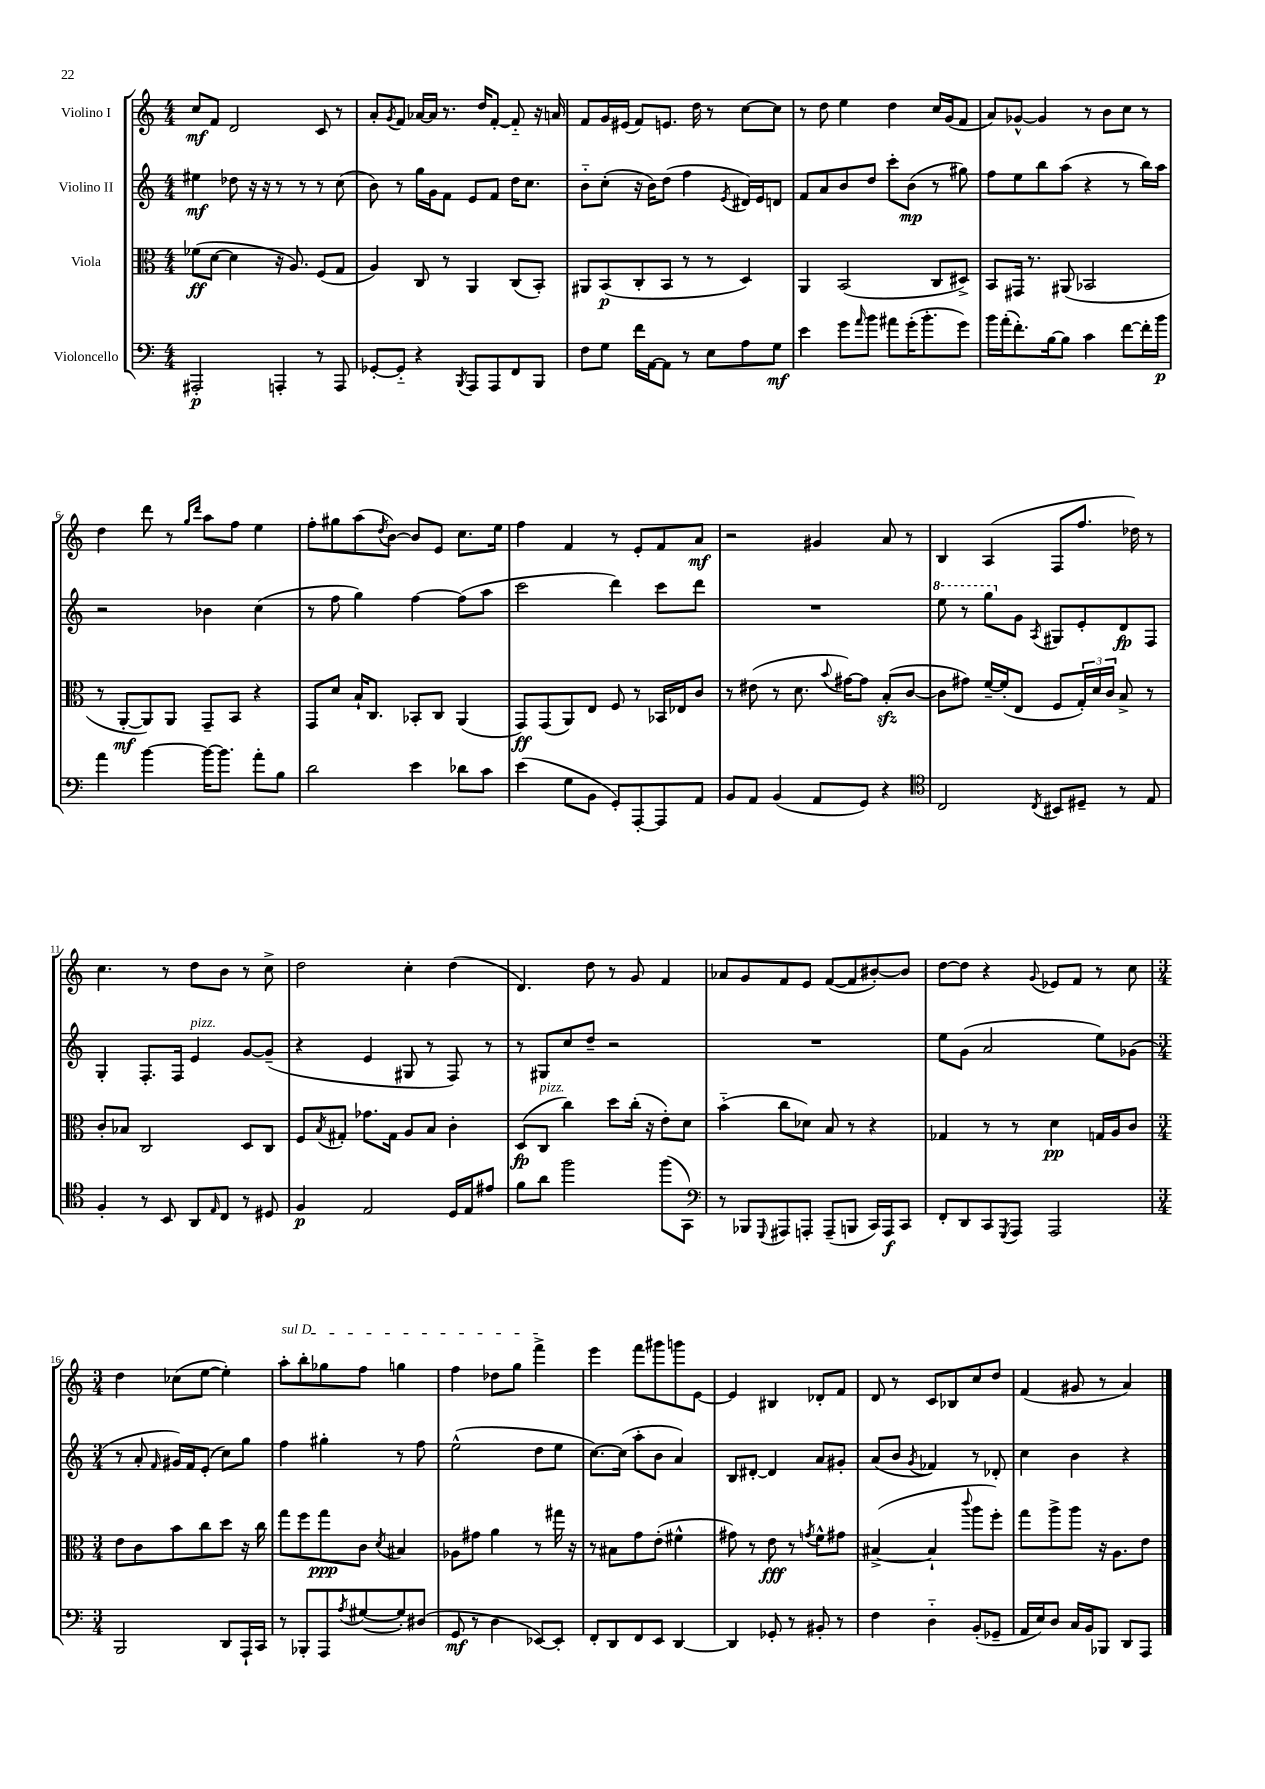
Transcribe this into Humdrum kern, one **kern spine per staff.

**kern	**kern	**kern	**kern
*staff4	*staff3	*staff2	*staff1
*clefF4	*clefC3	*clefG2	*clefG2
*k[]	*k[]	*k[]	*k[]
*M4/4	*M4/4	*M4/4	*M4/4
2AAA#'	(8f-	4ee#	8cc
.	[8d	.	8f
.	4d]	8dd-	2d
.	.	16r	.
.	.	16r	.
4AAA'	16r	8r	.
.	8.A)	.	.
.	.	8r	.
8r	(8F	8r	8c
8AAA	8G	(8cc	8r
=	=	=	=
[8GG-'	4A)	8b)	8a'
.	.	.	8qg
8GG-'~]	.	8r	8f
4r	8C	16gg	[16a-
.	.	16g	16a-]
.	8r	8f	8.r
8qBBB	.	.	.
8AAA	4AA	8e	.
.	.	.	16dd
8AAA	.	8f	[8f'
8FF	(8C	16dd	8f'~]
.	.	8.cc	.
8BBB	8BB')	.	16r
.	.	.	16a
=	=	=	=
8F	8AA#	8b'~	8f
8G	(8BB	(8cc'	16g
.	.	.	(16e#
16f	8C'	16r	8f)
[16AA	.	16b)	.
8AA]	8BB	(8dd	8.e
8r	8r	4ff	.
.	.	.	16dd
8E	8r	.	8r
.	.	8qe	.
8A	4D)	16d#)	[8cc
.	.	16e	.
8G	.	8d	8cc]
=	=	=	=
4e	4AA	8f	8r
.	.	8a	8dd
8g	(2BB	8b	4ee
16qqa	.	.	.
8b	.	8dd	.
8a#	.	8ccc'	4dd
(16g'	.	(8b	.
8.b'	.	.	.
.	8C	8r	16cc
.	.	.	(16g
8g)	8D#^)	8gg#)	8f
=	=	=	=
16b	8BB	8ff	8a)
(16a'	.	.	.
8.f')	16GG#	8ee	[8g-^^
.	8.r	.	.
.	.	8bb	4g-]
[16B	.	.	.
8B]	(8AA#	(8aa	.
4c	2BB-	4r	8r
.	.	.	8b
[8f	.	8r	8cc
16f']	.	16bb)	8r
16b	.	16aa	.
=	=	=	=
4a	8r	2r	4dd
.	[8AA'	.	.
[4b	8AA])	.	8ddd
.	8AA	.	8r
.	.	.	16qqgg
.	.	.	16qqddd
16b_	8GG~	4b-	8aa
8.b]	.	.	.
.	8BB	.	8ff
8a'	4r	(4cc	4ee
8B	.	.	.
=	=	=	=
2d	8GG	8r	8ff'
.	8d	8ff	8gg#
.	16B`	4gg)	(8aa
.	8.C	.	.
.	.	.	8qdd
.	.	.	[8b)
4e	8BB-'	[4ff	8b]
.	8C	.	8e
8d-	(4AA	(8ff]	8.cc
8c	.	8aa	.
.	.	.	16ee
=	=	=	=
(4e	8GG)	2ccc	4ff
.	(8GG	.	.
8G	8AA)	.	4f
8BB	8E	.	.
8GG')	8F	4ddd)	8r
[8AAA'	8r	.	8e'
8AAA]	16BB-	8ccc	8f
.	16E-	.	.
8AA	8c	8ddd	8a
=	=	=	=
8BB	8r	1r	2r
8AA	(8e#	.	.
(4BB	8r	.	.
.	8.d	.	.
8AA	.	.	4g#
.	8qqb	.	.
.	[16g#)	.	.
8GG)	8g#]	.	.
4r	(8B'	.	8a
.	[8c	.	8r
=	=	=	=
*clefC4	*	*	*
2C	8c]	8eee	4B
.	8g#)	8r	.
.	[16f~	8ggg	(4A
.	(16f']	.	.
.	8E	8g	.
8qC	.	8qA	.
8BB#	8F	8G#	8F
8D#~	24G')	8e'	8.ff
.	24d	.	.
.	24c	.	.
8r	8B^	8d	.
.	.	.	16dd-)
8E	8r	8F	8r
=	=	=	=
4F'	8c'	4G'	4.cc
.	8B-	.	.
8r	2C	8.F'	.
8BB	.	.	8r
.	.	16F	.
8AA	.	4e	8dd
16qqE	.	.	.
8C	.	.	8b
8r	8D	[8g	8r
8D#	8C	(8g~]	8cc^
=	=	=	=
4F	8F	4r	2dd
.	8qB	.	.
.	8G#'	.	.
2E	8.g-	4e	.
.	16G#	.	.
.	8A	8G#	4cc'
.	8B	8r	.
16D	4c'	8F)	(4dd
16E	.	.	.
8e#	.	8r	.
=	=	=	=
8f	(8D	8r	4.d)
8a	8C	8G#	.
2ff	4cc)	8cc	.
.	.	8dd~	8dd
.	8dd	2r	8r
.	(16cc'	.	8g
.	16r	.	.
(8ff	8e')	.	4f
8GG)	8d	.	.
=	=	=	=
*clefF4	*	*	*
8r	(4b'~	1r	8a-
8BBB-	.	.	8g
8qqGGG	.	.	.
8AAA#	8cc	.	8f
8AAA'	8d-)	.	8e
(8AAA~	8B	.	([8f
8BBB	8r	.	8f]
16CC)	4r	.	[8b#')
16AAA	.	.	.
8CC	.	.	8b#]
=	=	=	=
8FF'	4G-	8ee	[8dd
8DD	.	(8g	8dd]
8CC	8r	2a	4r
8qGGG	.	.	.
8AAA	8r	.	.
.	.	.	8qqg
2AAA	4d	.	8e-
.	.	.	8f
.	16G	8ee)	8r
.	16A	.	.
.	8c	(8g-	8cc
=	=	=	=
*M3/4	*M3/4	*M3/4	*M3/4
2BBB	8e	8r	4dd
.	8c	8a'	.
.	.	16qqf	.
.	8b	16g#)	(8cc-
.	.	16f	.
.	8cc	(8e'	[8ee
8DD	8dd	8cc)	4ee'])
16AAA`	16r	8gg	.
16CC	16cc	.	.
=	=	=	=
8r	8gg	4ff	8aa'
8BBB-'	8ff	.	8bb'
8AAA	8gg	4gg#'	8gg-
8qA	.	.	.
([8G#	8c	.	8ff
.	8qd	.	.
8G#'])	4B#	8r	4gg
(8D#	.	8ff	.
=	=	=	=
8GG	8A-	(2ee^^	4ff
8r	8g#	.	.
4D	4a	.	8dd-
.	.	.	8gg
[8EE-)	8r	8dd	4fff^
8EE-']	16gg#	8ee	.
.	16r	.	.
=	=	=	=
8FF'	8r	[8.cc)	4eee
8DD	8B#	.	.
.	.	(16cc]	.
8FF	8g	8aa'	8fff
8EE	(8e'	8b	8ggg#
[4DD	4f#^^	4a)	8ggg
.	.	.	[8e
=	=	=	=
4DD]	8g#)	8B	4e]
.	8r	[8d#'	.
8GG-'	8e	4d#]	4B#
8r	8r	.	.
.	8qg	.	.
8BB#'	8f^^	8a	8d-'
8r	8g#	8g#'	8f
=	=	=	=
4F	([4B#^	(8a	8d
.	.	8b	8r
.	.	8qg	.
4D'~	4B#`]	4f-)	8c
.	.	.	8B-
.	8qqccc	.	.
(8BB'	8aa	8r	8cc
8GG-~	8ff')	8d-'	8dd
=	=	=	=
16AA	8gg	4cc	(4f
16E)	.	.	.
8D	8aa^	.	.
16C	8aa	4b	8g#
16BB	.	.	.
8BBB-	16r	.	8r
.	8.A	.	.
8DD	.	4r	4a)
8AAA	8e	.	.
==	==	==	==
*-	*-	*-	*-
